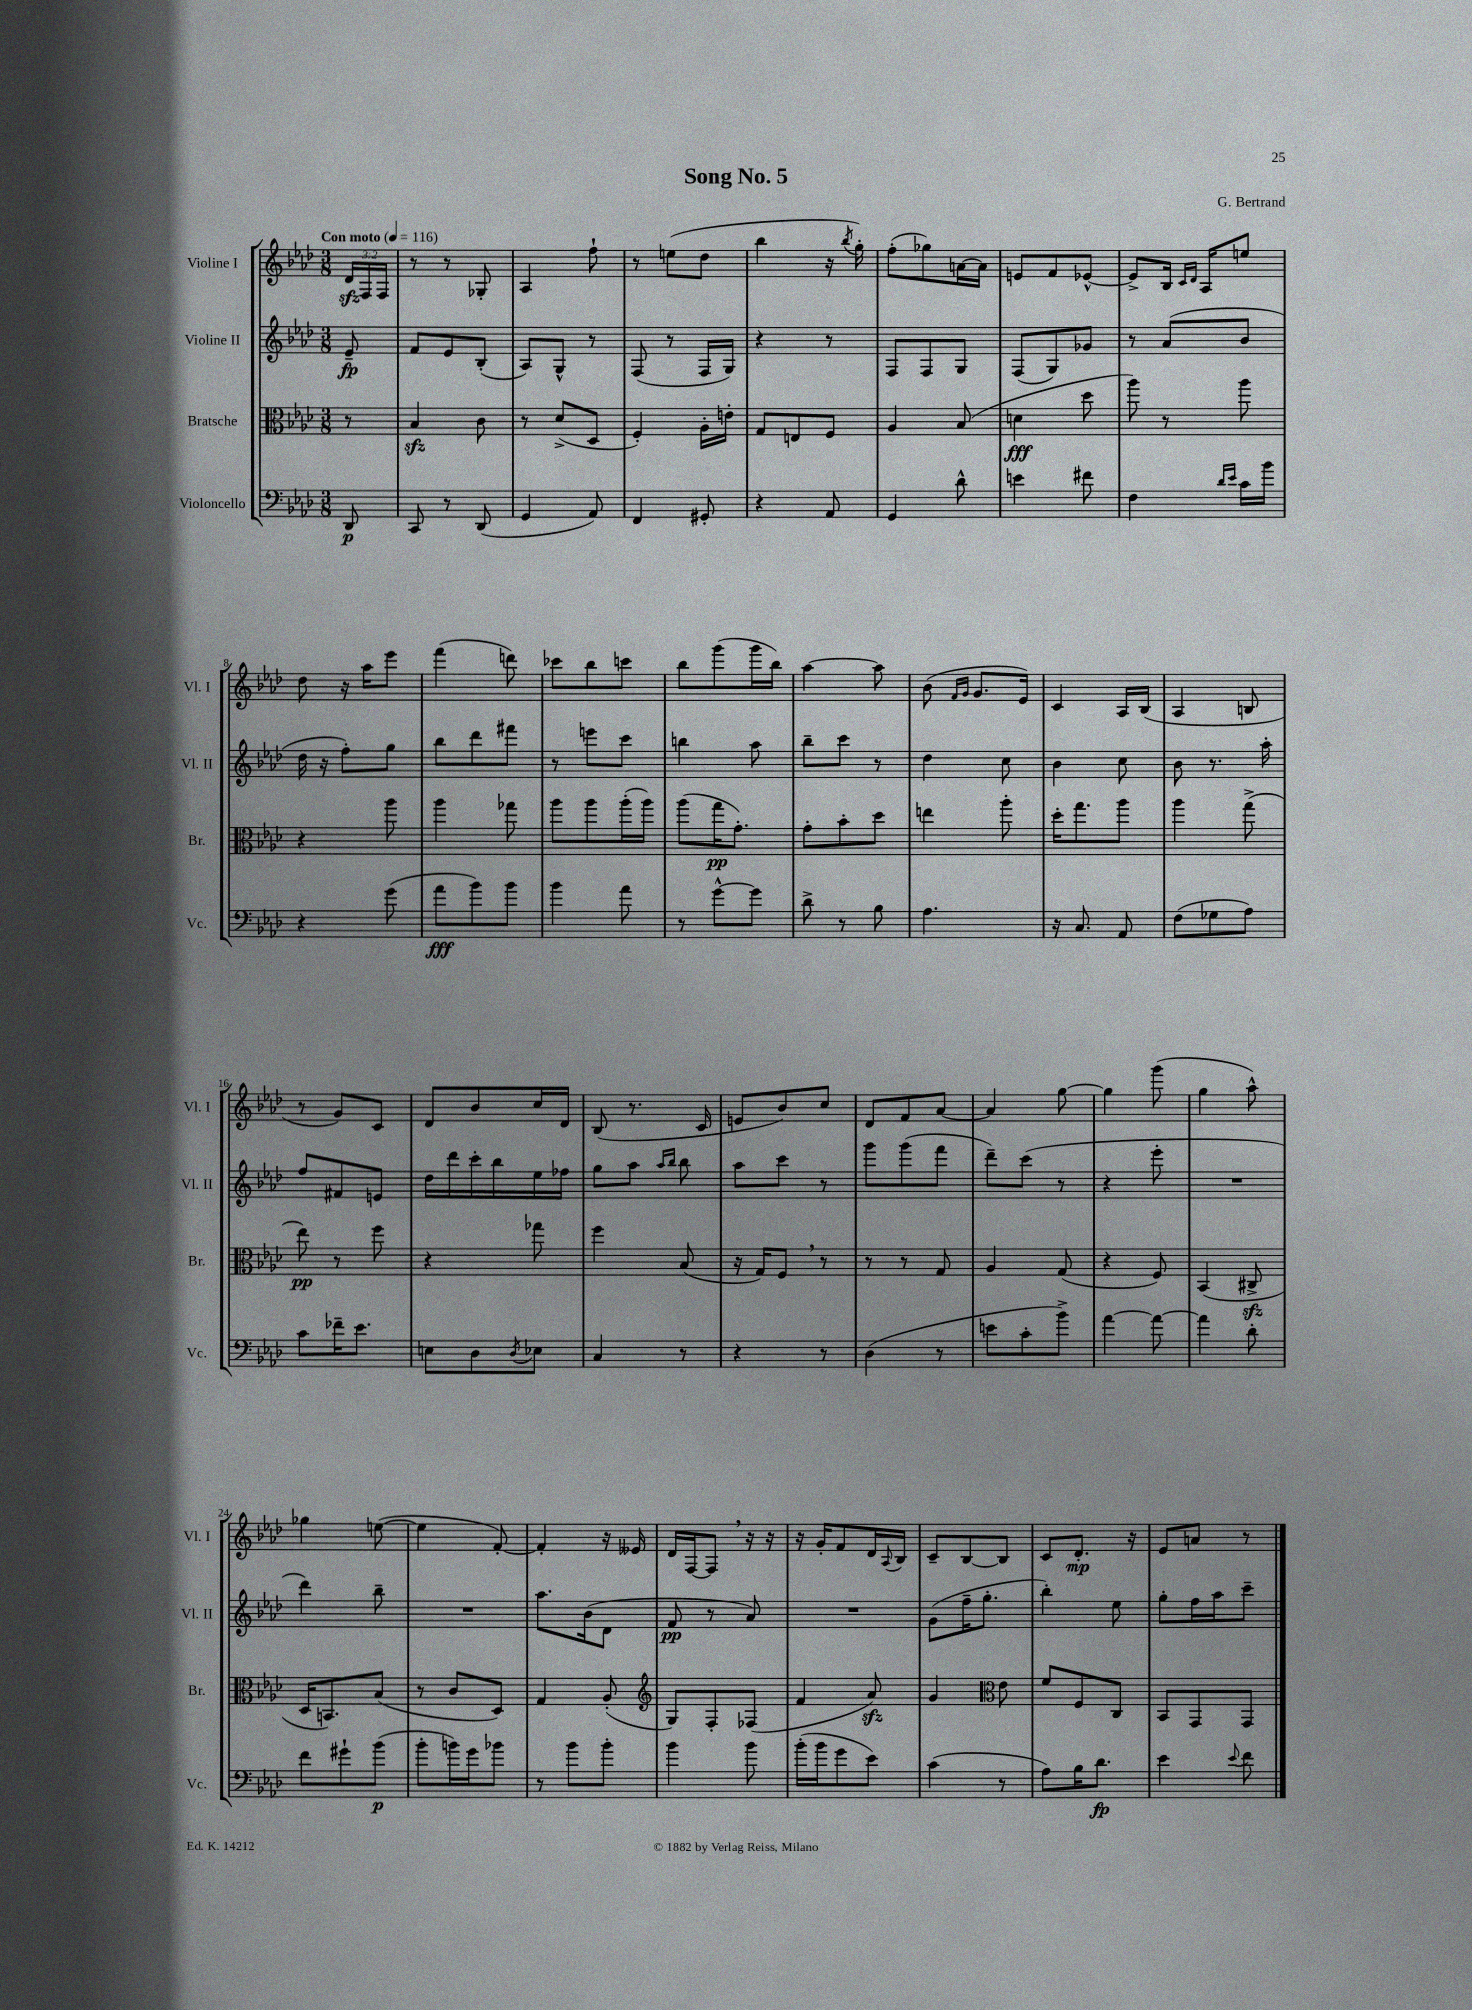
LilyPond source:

\header { title = "Song No. 5" composer = "G. Bertrand" }
<<
\new StaffGroup <<
\new Staff = "s0" \with { instrumentName = "Violine I" shortInstrumentName = "Vl. I" } {
    \clef treble \key aes \major \numericTimeSignature \time 3/8 \override Staff.TupletNumber.text = #tuplet-number::calc-fraction-text \partial 8 \tempo "Con moto" 4 = 116
    \tuplet 3/2 { des'16\sfz f16 f16 } |
    r8 r8 ges8-. |
    aes4 f''8-! |
    r8 e''8( des''8 |
    bes''4 r16 \acciaccatura { bes''8 } g''16-.) |
    f''8-.( ges''8) a'16~ a'16 |
    e'8 f'8 ees'8~-^ |
    ees'8-> bes16 \grace { c'16 des'16 } aes16 e''8 |
    des''8 r16 aes''16 ees'''8 |
    f'''4( d'''8) |
    ces'''8 bes''8 c'''8 |
    bes''8 g'''8( g'''16 bes''16) |
    aes''4~ aes''8 |
    bes'8( \grace { f'16 g'16 } g'8. ees'16) |
    c'4 aes16 bes16( |
    aes4 b8 |
    r8 g'8) c'8 |
    des'8 bes'8 c''16 des'16 |
    bes8( r8. c'16 |
    e'8 bes'8) c''8 |
    des'8 f'8 aes'8~ |
    aes'4 g''8~ |
    g''4 g'''8( |
    g''4 aes''8-^) |
    ges''4 e''8~( |
    e''4 f'8~-.) |
    f'4-. r16 eeses'16 |
    des'16 f16~ f8 \breathe r16 r16 |
    r16 g'16-. f'8 des'16 \appoggiatura { aes8 } bes16 |
    c'8-- bes8~ bes8 |
    c'8 des'8.-.\mp r16 |
    ees'8 a'8 r8 \bar "|." |
}
\new Staff = "s1" \with { instrumentName = "Violine II" shortInstrumentName = "Vl. II" } {
    \clef treble \key aes \major \numericTimeSignature \time 3/8 \partial 8
    ees'8--\fp |
    f'8 ees'8 bes8-.( |
    aes8) g8-^ r8 |
    f8( r8 f16 g16) |
    r4 r8 |
    f8 f8 g8 |
    f8( g8) ges'8 |
    r8 aes'8( bes'8 |
    des''16 r16 f''8-.) g''8 |
    bes''8 des'''8 fis'''8 |
    r8 e'''8 c'''8 |
    b''4 aes''8 |
    bes''8-- c'''8 r8 |
    des''4 c''8 |
    bes'4 c''8 |
    bes'8 r8. aes''16-. |
    f''8 fis'8 e'8 |
    des''16 des'''16 c'''16-. bes''16 ees''16 fes''16 |
    g''8 aes''8 \grace { aes''16 bes''16 } bes''8 |
    aes''8 c'''8 r8 |
    g'''8 g'''8( f'''8 |
    des'''8--) c'''8( r8 |
    r4 ees'''8-. |
    R4. |
    des'''4) bes''8-- |
    R4. |
    aes''8. bes'16( des'8 |
    f'8\pp r8 aes'8) |
    R4. |
    g'8( f''16-- g''8.-. |
    bes''4-.) ees''8 |
    g''8-. f''16 aes''16 c'''8-- \bar "|." |
}
\new Staff = "s2" \with { instrumentName = "Bratsche" shortInstrumentName = "Br." } {
    \clef alto \key aes \major \numericTimeSignature \time 3/8 \partial 8
    r8 |
    bes4\sfz c'8 |
    r8 des'8->( des8 |
    f4-.) aes16-. e'16-. |
    g8 e8 f8 |
    aes4 bes8( |
    d'4\fff des''8 |
    aes''8) r8 aes''8 |
    r4 aes''8 |
    aes''4 ges''8 |
    aes''8 aes''8 aes''16-.( aes''16) |
    aes''8( g''16\pp g'8.-.) |
    g'8-. bes'8-. des''8 |
    e''4 aes''8-. |
    des''16-. g''8. aes''8 |
    aes''4 g''8->( |
    ees''8\pp) r8 f''8 |
    r4 ges''8 |
    f''4 bes8( |
    r16 g16) f8 \breathe r8 |
    r8 r8 g8 |
    aes4 g8( |
    r4 f8) |
    bes,4( cis8->\sfz |
    des16 b,8.) bes8( |
    r8 c'8 des8) |
    g4 aes8-.( |
    \clef treble g8) f8-. fes8( |
    f'4 aes'8\sfz) |
    g'4 \clef alto ees'8 |
    f'8 f8 c8 |
    bes,8 g,8 g,8 \bar "|." |
}
\new Staff = "s3" \with { instrumentName = "Violoncello" shortInstrumentName = "Vc." } {
    \clef bass \key aes \major \numericTimeSignature \time 3/8 \partial 8
    des,8\p |
    c,8 r8 des,8( |
    g,4 aes,8) |
    f,4 gis,8-. |
    r4 aes,8 |
    g,4 des'8-^ |
    e'4 fis'8 |
    f4 \grace { des'16 ees'16 } c'16 bes'16 |
    r4 g'8( |
    aes'8\fff bes'8) bes'8 |
    bes'4 aes'8 |
    r8 g'8~-^ g'8 |
    des'8-> r8 bes8 |
    aes4. |
    r16 c8. aes,8 |
    f8( ges8 aes8) |
    c'8 fes'16-- ees'8. |
    e8 des8 \acciaccatura { des8 } ees8 |
    c4 r8 |
    r4 r8 |
    des4( r8 |
    e'8 c'8-. bes'8->) |
    aes'4~ aes'8~ |
    aes'4 des'8-. |
    f'8 gis'8-! bes'8\p( |
    bes'8-. b'16) g'16 bes'8 |
    r8 bes'8 bes'8-. |
    bes'4 bes'8 |
    bes'16-.( bes'16 g'8 ees'8) |
    c'4( r8 |
    aes8) bes16 des'8.\fp |
    ees'4 \appoggiatura { ees'8 } f'8 \bar "|." |
}
>>
>>
